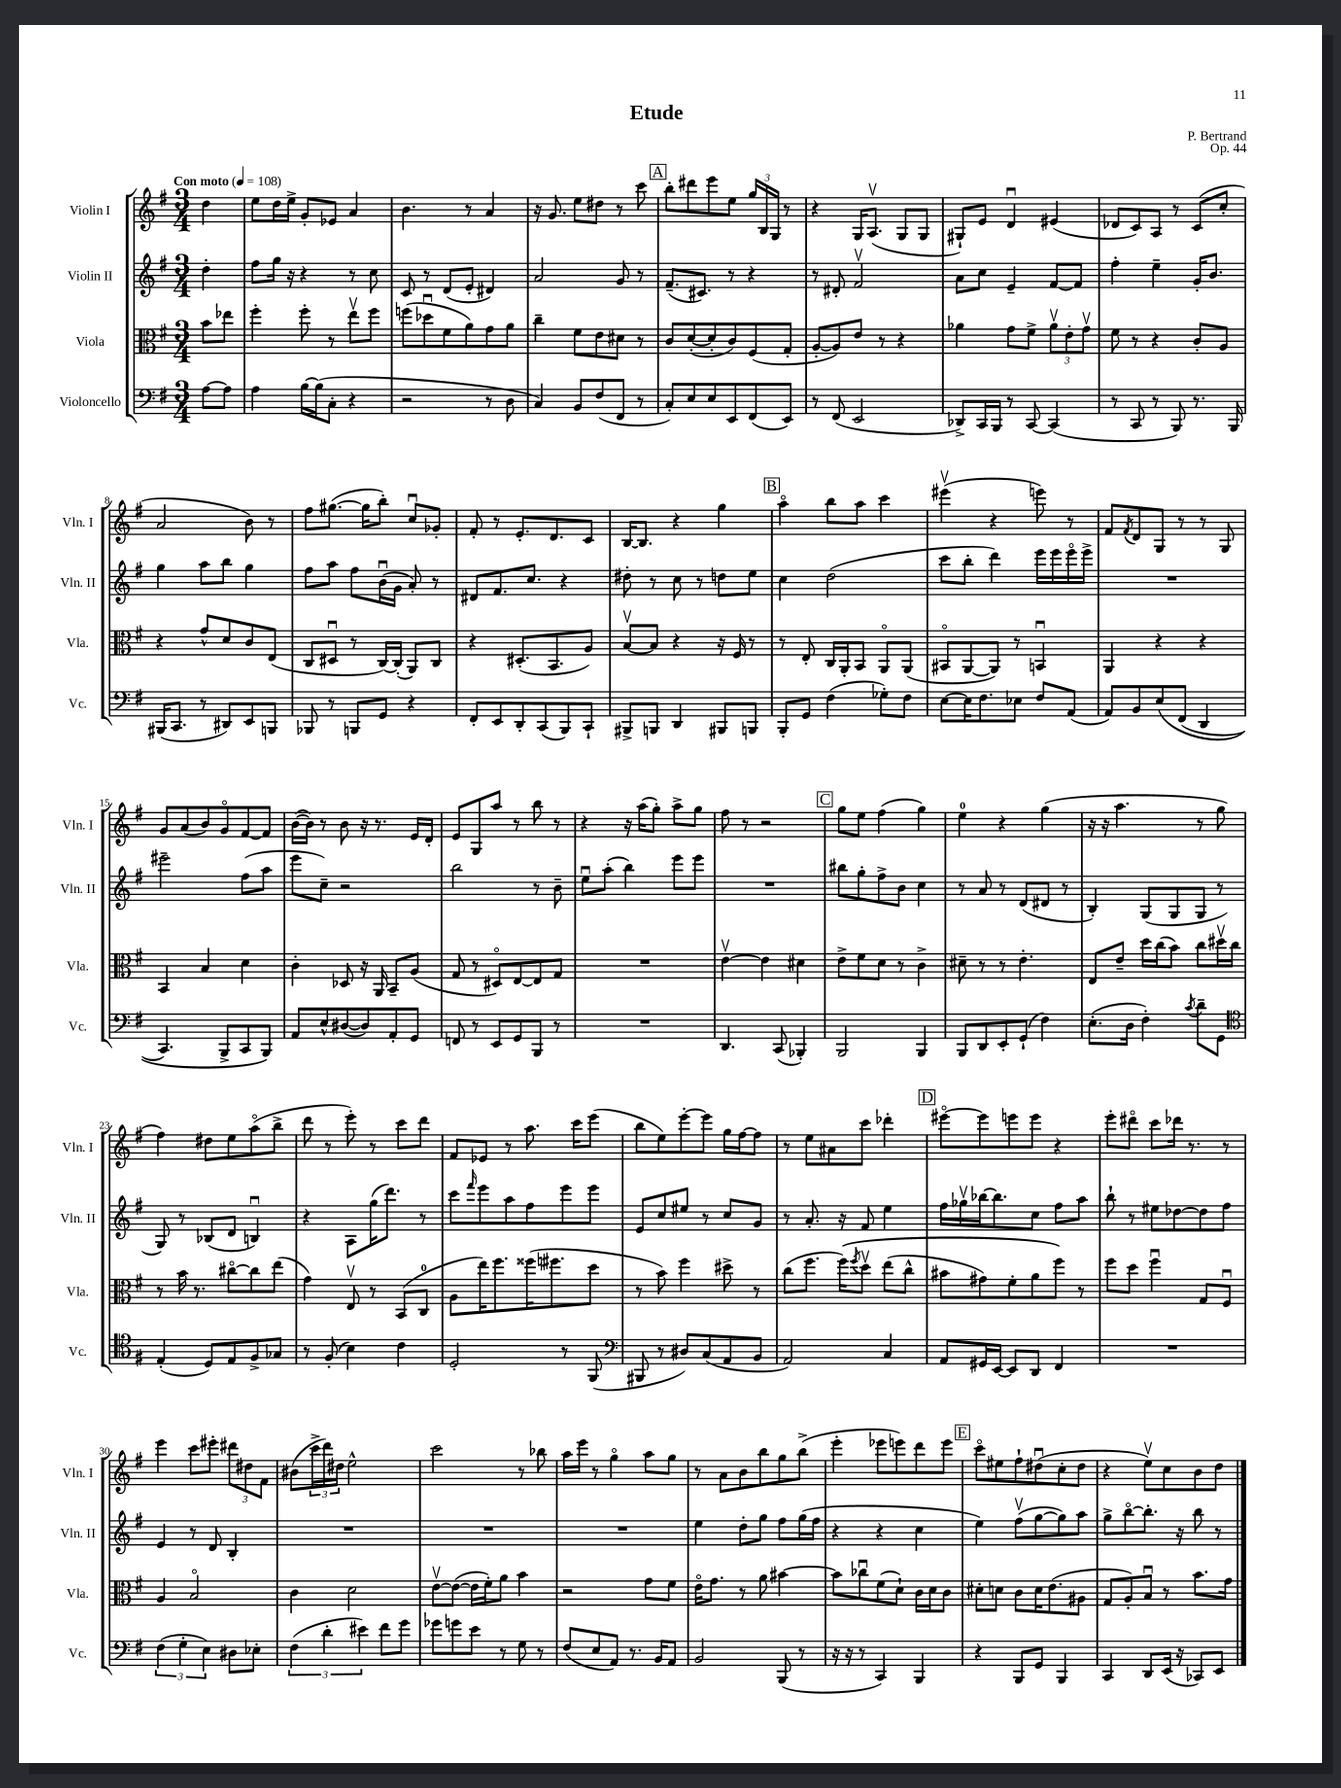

**kern	**kern	**kern	**kern
*part4	*part3	*part2	*part1
*staff4	*staff3	*staff2	*staff1
*I"Violoncello	*I"Viola	*I"Violin II	*I"Violin I
*I'Vc.	*I'Vla.	*I'Vln. II	*I'Vln. I
*clefF4	*clefC3	*clefG2	*clefG2
*k[f#]	*k[f#]	*k[f#]	*k[f#]
*M3/4	*M3/4	*M3/4	*M3/4
*MM108	*MM108	*MM108	*MM108
=	=	=	=
!	!	!	!LO:TX:a:B:t=Con moto
[8A\L	8b\L	4dd'\	4dd\
8A\J]	8ee-X\J	.	.
=1	=1	=1	=1
4A\	4ff#'\	8ff#\L	8ee\L
.	.	16gg\Jk	16dd\L
.	.	16r	16ee^\JJ
[16B\LL	8ff#'\	4r	8g'/L
(16B\J]	.	.	.
8C'\J	8r	.	8e-X/J
4r	8eev\L	8r	4a/
.	8ff#\J	8cc\	.
=2	=2	=2	=2
2r	(8ffn\L	8c/	4.b\
.	8dd-Xu\	8r	.
.	8f#\	(8d/L	.
.	8a\)	8e'/J	8r
8r	8g\	4d#X/)	4a/
8D\	8a\J	.	.
=3	=3	=3	=3
4C/)	4cc~\	2a/	16r
.	.	.	8.g/
8BB/L	8f#\L	.	8ee\L
(8F#/	8e\	.	8dd#X\J
8FF#/J	8d#X\J	8g/	8r
8r	8r	8r	8ccc\
!!LO:REH:place=s1:t=A
=4	=4	=4	=4
8C'/L)	8c/L	(8.f#~/L	8bb'\L
8E/	([8d'/	.	8ddd#X\
.	.	8.c#X/J)	.
8E/	8d'/]	.	8eee\
8EE/	8c/)	8r	8ee\J
(8FF#/	(8F#/	4r	24gg/LL
.	.	.	24B/
.	.	.	24G/JJ
8EE/J)	8G'/J	.	8r
=5	=5	=5	=5
8r	[8A'/L	8r	4r
(8FF#/	8A/])	8d#X'/	.
2EE/	8e/J	2f#v/	16G/KL
.	.	.	(8.Av/J
.	8r	.	.
.	4r	.	8G/L
.	.	.	8G/J
=6	=6	=6	=6
8DD-X^/L)	4a-X\	8a\L	8G#X`/L)
16CC/L	.	8cc\J	8e/J
16BBB/JJ	.	.	.
8r	8g\L	4e~/	4du/
[8CC/	8f#^\J	.	.
(4CC/]	12a-v\L	[8f#/L	(4e#X/
.	12e'\	.	.
.	.	8f#/J]	.
.	12gv\J	.	.
=7	=7	=7	=7
8r	8f#\	4ff#'\	8d-X/L
8CC/	8r	.	8c/)
8r	4r	4ee~\	8A/J
8BBB/)	.	.	8r
8.r	8c'/L	16g'/KL	(8c/L
.	.	8.b/J	.
.	8A/J	.	8cc'/J
16BBB/	.	.	.
!!LO:LB:g=z
=8	=8	=8	=8
(16BBB#X/KL	4r	4gg\	2a/
8.CC/J	.	.	.
8r	8g^^/L	8aa\L	.
8DD#X/L)	8d/	8bb\J	.
8EE/	8c/	4gg\	8b\)
8BBBn/J	(8E/J	.	8r
=9	=9	=9	=9
8BBB-X/	8C/L	8ff#\L	8ff#\L
8r	8D#Xu/J	8aa\J	([8.gg#X\J
8BBBn/L	8r	8ff#\L	.
.	.	.	16gg#\KL]
8GG/J	[16C/LL)	(16bu\L	8bb'\J)
.	(16C'/JJ]	16g\JJ	.
4r	8AA/L)	8a'/)	8ccu/L
.	8C/J	8r	8g-X'/J
=10	=10	=10	=10
8FF#'/L	4r	8d#X/L	8f#'/
8EE/	.	8.f#/	8r
8DD'/	(8.D#X'/L	.	8.e'/L
.	.	8.cc/J	.
(8CC/	.	.	.
.	8.BB/	.	8.d/
8BBB/)	.	4r	.
8CC`/J	8A/J)	.	8c/J
=11	=11	=11	=11
8BBB#X^/L	[8Bv/L	8dd#X'\	[16B/KL
.	.	.	8.B/J]
8BBBn/J	8B/J]	8r	.
4DD/	4r	8cc\	4r
.	.	8r	.
8BBB#X/L	16r	8ddn\L	4gg\
.	16F#/	.	.
8BBBn/J	8r	8ee\J	.
!!LO:REH:place=s1:t=B
=12	=12	=12	=12
8BBB'/L	8r	4cc\	4aa\
8GG/J	8E'/	.	.
(4F#\	16C/LL	(2dd\	8bb\L
.	16AA'/J	.	.
.	8BB/J	.	8aa\J
8G-X'\L)	8AA/L	.	4ccc\
8F#\J	(8AA/J	.	.
=13	=13	=13	=13
[8E\L	8BB#X/L	8ccc\L	(4eee#Xv\
16E\K]	[8AA/	8bb'\J	.
8.F#\	.	.	.
.	8AA/J])	4ddd\)	4r
8E-X\J	8r	.	.
8F#/L	4BBnu/	16eee\LL	8eeen\)
.	.	16eee\	.
(8AA/J	.	16eee\	8r
.	.	16eee^\JJ	.
=14	=14	=14	=14
8AA/L)	4AA/	2.r	8f#/L
.	.	.	8qf#/
8BB/	.	.	8d/
(8E/	4r	.	8G/J
(8FF#/J	.	.	8r
4DD/	4r	.	8r
.	.	.	8G/
!!LO:LB:g=z
=15	=15	=15	=15
4.CC/)	4BB/	2eee#X~\	8g/L
.	.	.	(8a/
.	4B/	.	8b/)
8BBB^/L	.	.	8g/
8CC/	4d\	(8ff#\L	[8f#/
8BBB/J)	.	8aa\J	8f#/J]
=16	=16	=16	=16
8AA/L	4c'\	8eee\L	([16b\LL
.	.	.	16b\JJ])
8E^^/	.	8cc~\J)	8r
([8D#X/	8D-X/	2r	8b\
8D#/])	16r	.	16r
.	16AA/	.	8.r
8AA'/	8BB~/L	.	.
8GG/J	(8A/J	.	16e/LL
.	.	.	16d'/JJ
=17	=17	=17	=17
8FFn/	8G/	2bb\	8e/L
8r	8r	.	8G/
8EE/L	8D#X/L)	.	8aa/J
8GG/	[8E/	.	8r
8BBB/J	8E/]	8r	8bb\
8r	8G/J	8b~\	8r
=18	=18	=18	=18
2.r	2.r	8eeu\L	4r
.	.	(8aa'\J	.
.	.	4bb\)	16r
.	.	.	(16aa\KL
.	.	.	8gg'\J)
.	.	8eee\L	8aa^\L
.	.	8eee\J	8gg\J
=19	=19	=19	=19
4.DD/	[4ev\	2.r	8ff#\
.	.	.	8r
.	4e\]	.	2r
(8CC/	.	.	.
4BBB-X'/)	4d#X\	.	.
!!LO:REH:place=s1:t=C
=20	=20	=20	=20
2BBB/	8e^\L	8bb#X\L	8gg\L
.	8f#\	8gg'\	8ee\J
.	8d\J	8ff#^\	(4ff#\
.	8r	8b\J	.
4BBB/	4c^\	4cc\	4gg\)
=21	=21	=21	=21
8BBB/L	8d#X~\	8r	4ee\
8DD/	8r	8a/	.
8EE'/	8r	8r	4r
(8GG`/J	4.e'\	(8d/L	.
4F#\)	.	8d#X/J	(4gg\
.	.	8r	.
=22	=22	=22	=22
(8.E'\L	8E/L	4B'/)	16r
.	.	.	16r
.	8e~/J	.	4.aa\
16D\Jk	.	.	.
4F#'\)	16dd\LL	(8G/L	.
.	(16cc\J	.	.
.	8b\J)	8G/	.
8qc/	.	.	.
8d~\L	8cc\L	8G/J	8r
8GG\J	16dd#Xv\L	8r	8gg\
.	16cc\JJ	.	.
!!LO:LB:g=z
=23	=23	=23	=23
*clefC4	*	*	*
(4E'/	8r	8G/)	4ff#\)
.	16b\	8r	.
.	8.r	.	.
8D/L)	.	(8B-X/L	8dd#X\L
8E/	[8cc#X\L	8d/J	8ee\
8F#^/	8cc#\]	4Bnu/)	(8aa\
8G-X/J	(8ee\J	.	8bb^\J
=24	=24	=24	=24
8r	4g\)	4r	8ddd\
(8F#'/	.	.	8r
4B\)	8Ev/	8A\L	8eee'\)
.	8r	(16gg\K	8r
.	.	8.ddd\J)	.
4c\	(8BB/L	.	8ccc\L
.	8C/J	8r	8ddd\J
=25	=25	=25	=25
2D'/	8A\L	8ccc\L	8f#/L
.	.	16qqfff#/	.
.	16ee\K)	8eee\	8e-X/J
.	8.ff#\	.	.
.	.	8aa\	8r
.	(16ff##X\K	8ff#\	8.aa\
.	8.ff#X\	.	.
8r	.	8eee\	.
.	.	.	16ccc\KL
(8FF#/	8dd\J	8eee\J	(8eee\J
=26	=26	=26	=26
*clefF4	*	*	*
8BBB#X/	8r	8e/L	8bb\L
8r	8b\)	8cc/	8ee\)
8D#X/L)	4ff#\	8ee#X/J	[8eee'\
(8C/	.	8r	8eee\J]
8AA/	8dd#X^\	8cc/L	16gg\LL
.	.	.	[16ff#\J
8BB/J	8r	8g/J	8ff#\J]
=27	=27	=27	=27
2AA/)	(8cc\L	8r	8r
.	8.ff#\J	8.a'/	8ee\L
.	.	.	8a#X\
.	(16ff#\KL)	16r	.
.	8qff#/	.	.
.	8ddv\J	8f#/	8ccc\J
4C/	(8ee\L	4ee\	4ddd-X'\
.	8cc^^\J	.	.
!!LO:REH:place=s1:t=D
=28	=28	=28	=28
8AA/L	8b#X\L	16ff#\LL	[8eee#X\L
.	.	16gg-Xv\	.
16GG#X/L	8g#X\)	[16bb-X\J	8eee#\]
[16EE/JJ	.	8.bb-\]	.
8EE/L]	8f#'\	.	8eeen\
8DD/J	8a\	8cc\J	8eee\J
4FF#/	8ff#\J)	8ff#\L	4r
.	8r	8aa\J	.
=29	=29	=29	=29
2.r	8ff#\L	8bb`\	8eee'\L
.	8dd\J	8r	8ddd#X\J
.	4ff#u\	8ee#X\L	8ccc\L
.	.	[8dd-X\	16ddd-X\Jk
.	.	.	8.r
.	8G/L	8dd-\]	.
.	8F#u/J	8ff#\J	8r
!!LO:LB:g=z
=30	=30	=30	=30
(6F#\	4A/	4e/	4eee\
6G'\	.	.	.
.	2B/	8r	8ccc\L
6E\)	.	.	.
.	.	8d/	8eee#X'\J
8D#X\L	.	4B'/	12ddd#X\L
.	.	.	12dd#X\
8E-X'\J	.	.	.
.	.	.	12f#\J
=31	=31	=31	=31
(6F#\	4c\	2.r	(8b#X\L
.	.	.	24ccc^\L
6d'\	.	.	24ddd\)
.	.	.	24dd#X\JJ
.	2d\	.	2ee^^\
6e#X\)	.	.	.
8f#\L	.	.	.
8g\J	.	.	.
=32	=32	=32	=32
8g-X\L	[8ev\L	2.r	2ccc\
8gn\	(8e\J_	.	.
8e\J	16e\LL]	.	.
.	16f#'\J)	.	.
8r	8a\J	.	.
8G\	4b\	.	8r
8r	.	.	8bb-X\
=33	=33	=33	=33
(8F#/L	2r	2.r	16aa\LL
.	.	.	16eee\JJ
8E/	.	.	8r
8AA/J)	.	.	4gg\
8.r	.	.	.
.	8g\L	.	8aa\L
16BB/KL	.	.	.
8AA/J	8f#\J	.	8gg\J
=34	=34	=34	=34
2BB/	16e\KL	4ee\	8r
.	8.g\J	.	.
.	.	.	8a\L
.	8r	8dd'\L	8b\
.	8a\	8gg\J	8bb\
(8BBB/	[4b#X\	8ff#\L	8gg\
8r	.	(16gg\L	(8bb^\J
.	.	16ff#\JJ	.
=35	=35	=35	=35
16r	8b#\L]	4r	4eee'\
16r	.	.	.
8r	8cc-Xu\	.	.
4CC/)	(8f#\	4r	8eee-X\L
.	8d`\J)	.	8eeen\)
4BBB/	16c\LL	4cc\	8ddd\
.	16d\J	.	.
.	8c\J	.	8eee\J
!!LO:REH:place=s1:t=E
=36	=36	=36	=36
4r	8d#X'\L	4ee\)	8ccc\L
.	8dn\J	.	8ee#X\
8BBB/L	8c\L	(8ff#v\L	8ff#`\
8GG/J	16d\K	[8gg\	(8dd#Xu\
.	(8.e\	.	.
4BBB/	.	8gg\])	8cc'\
.	8A#X\J	8aa\J	8dd#\J
=37	=37	=37	=37
4CC/	8G/L	8gg^\L	4r
.	8A'/)	[8bb\	.
8DD/L	8Bu/J	8.bb'\J]	8eev\L)
(16EE/Jk	8r	.	8cc\
16r	.	16r	.
8CC-X/L)	8.b\L	8bb\	8b\
8EE/J	.	8r	8dd\J
.	16g\Jk	.	.
==	==	==	==
*-	*-	*-	*-
